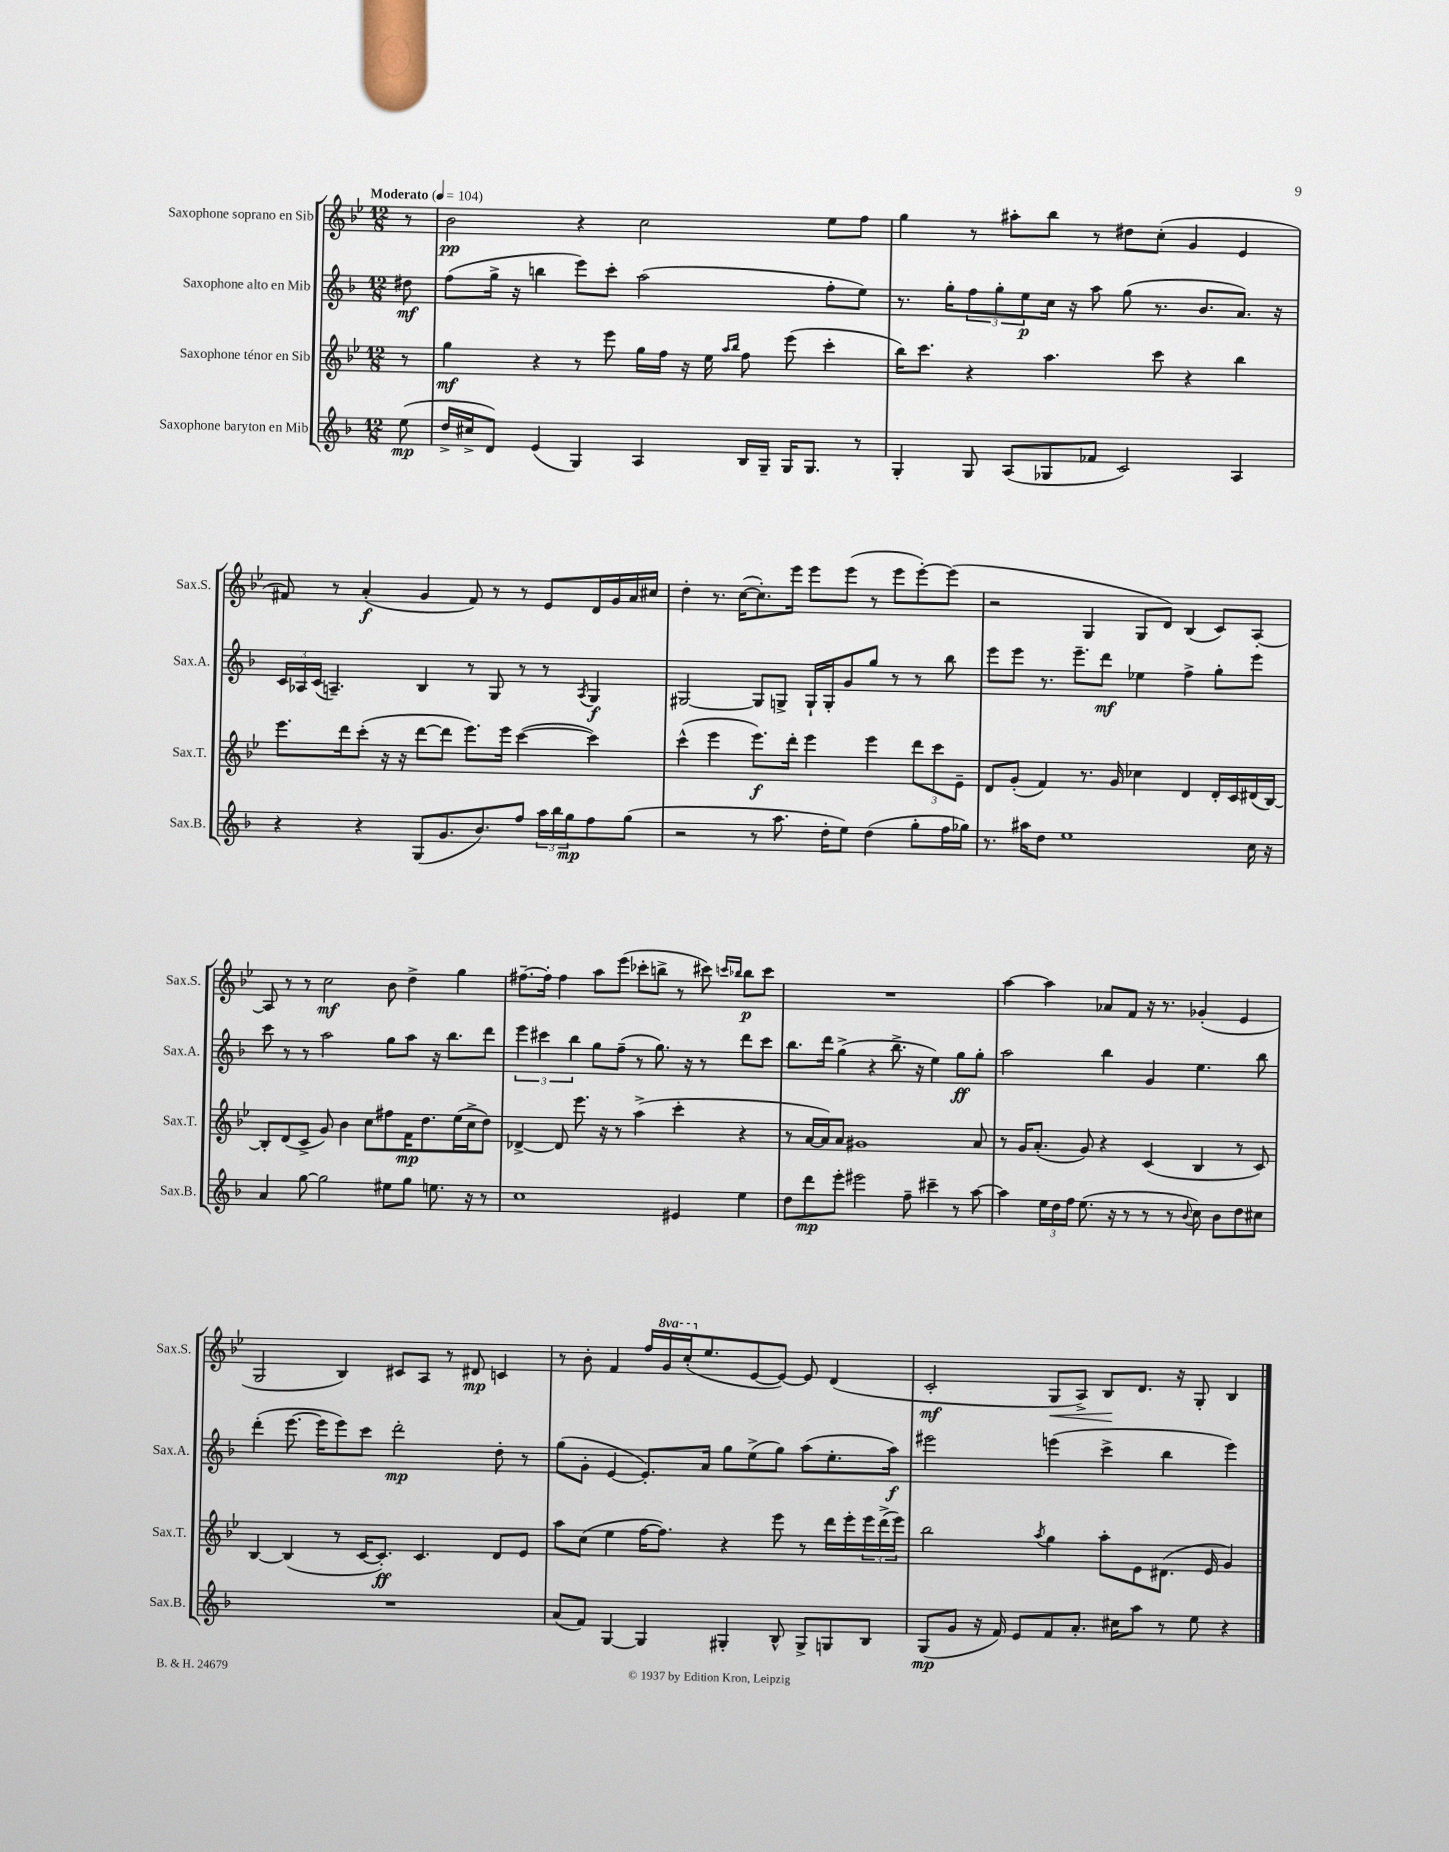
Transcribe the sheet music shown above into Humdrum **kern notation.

**kern	**kern	**kern	**kern
*staff4	*staff3	*staff2	*staff1
*clefG2	*clefG2	*clefG2	*clefG2
*k[b-]	*k[b-e-]	*k[b-]	*k[b-e-]
*M12/8	*M12/8	*M12/8	*M12/8
*MM104	*MM104	*MM104	*MM104
(8ee\	8r	8dd#\	8r
=	=	=	=
16dd^/LL	4gg\	(8ff\L	2b-\
16cc#^/J	.	.	.
8d/J)	.	16gg^\Jk	.
.	.	16r	.
(4e/	4r	4bb\	.
4G/)	8r	8eee\L)	4r
.	8eee-\	8ccc'\J	.
4A/	16gg\LL	(2aa\	2cc\
.	16ff\JJ	.	.
.	16r	.	.
.	16ee-\	.	.
.	16qqaa/LL	.	.
.	16qqbb-/JJ	.	.
16B-/LL	8ff\	.	.
16G~/JJ	.	.	.
16G/LK	(8eee-\	.	.
8.G/J	.	.	.
.	4ccc'\	8ff'\L	8ee-\L
8r	.	8ee\J)	8ff\J
=	=	=	=
4G'/	16bb-\LK)	8.r	4gg\
.	8.ccc\J	.	.
.	.	16gg'\LK	.
8G/	4r	12ff\	8r
.	.	12gg'\	.
(8A/L	.	.	8aa#'\L
.	.	12ee\	.
8G-/	4.aa\	16cc\Jk	8bb-\J
.	.	16r	.
8f-/J	.	8aa\	8r
2c/)	.	(8gg\	8dd#\L
.	8ccc\	8.r	(8cc'\J
.	4r	.	4g/
.	.	8.b-/L	.
4A/	4bb-\	8.a/J)	4e-/
.	.	16r	.
=	=	=	=
4r	8.eee-\L	24c/LL	8f#/)
.	.	24A-/	.
.	.	(24c/JJ	.
.	.	4.A~/)	8r
.	16ddd\k	.	.
4r	(8ccc'\J	.	(4a'/
.	16r	.	.
.	16r	.	.
(8G/L	[8ddd\L	4B-/	4g/
8.g/	8ddd\]J	.	.
.	8.eee-\L)	8r	8f#/)
8.b-/)	.	.	.
.	.	8G/	8r
.	16eee-\Jk	.	.
8ff/J	([4ccc\	8r	8r
24aa\LL	.	8r	8e-/L
24bb-\	.	.	.
24gg\J	.	.	.
.	.	8qA/	.
8ff\	4ccc\])	4G/	16d/L
.	.	.	16g/
(8gg\J	.	.	16a/
.	.	.	16cc#/JJ
=	=	=	=
2r	(4ccc^^\	[2G#/	4dd'\
.	4eee-\	.	8.r
.	.	.	([16cc\LK
8r	8.eee-\L)	8G#/]L	8.cc'\])
8.aa\	.	8G^/J	.
.	16ddd'\Jk	.	16eee-\Jk
.	4eee-\	16G`/LL	8eee-\L
16dd'\LK	.	16G'/J	.
8ee\J)	.	8g/	(8eee-\J
(4dd\	4eee-\	8gg/J	8r
.	.	8r	8eee-\L
8gg'\L	12ddd\L	8r	[8eee-'\)
.	12ccc\	.	.
16ff\L	.	8bb-\	(8eee-\]J
.	12e-~\J	.	.
16gg-\JJ)	.	.	.
=	=	=	=
8.r	8d/L	8eee\L	2r
.	(8g'/J	8eee\J	.
16aa#\LK	.	.	.
8dd\J	4f/)	8.r	.
1ee	.	.	.
.	.	8.eee~\L	.
.	8.r	.	4G/
.	.	8ddd\J	.
.	16g/	.	.
.	4cc-\	4ee-\	8G/L
.	.	.	8d/J)
.	4d/	4ff^\	(4B-/
.	16d'/LL	8gg'\L	8c/L)
.	16c/	.	.
16cc\	(16d#/	8eee\J	[8A'/J
16r	[16B-/JJ)	.	.
=	=	=	=
4a/	8B-'/]L	8ccc\	8A/]
.	(8d/	8r	8r
[8gg\	8c^/J	8r	8r
2gg\]	8g/)	2aa\	2cc\
.	4b-\	.	.
.	8cc\L	.	.
8ee#\L	8ff#\	8gg\L	8b-\
8gg\J	16f\K	8aa\J	4dd^\
.	8.dd\	.	.
8.ee\	.	16r	.
.	.	8.bb-\L	.
.	(16ee-\L	.	4gg\
16r	16cc^\J	.	.
8r	8dd\J)	8ddd\J	.
=	=	=	=
1cc	[4d-^/	6eee\	[8.ff#~\L
.	.	6ccc#\	.
.	.	.	16ff#'\]Jk
.	8d-/]	.	4ff#\
.	.	6bb-\	.
.	8.eee-\	.	.
.	.	8gg\L	8aa\L
.	16r	.	.
.	8r	(8ff~\J	(8eee-\J
.	(4aa^\	8r	8ccc-'\L
.	.	8.gg\)	8bb^\J
4e#/	4ccc'\	.	8r
.	.	16r	.
.	.	8r	8ccc#\)
.	.	.	16qqccc/LL
.	.	.	16qqbb-/JJ
4ee\	4r	8ddd\L	8bb-\L
.	.	8ccc#\J	8ccc\J
=	=	=	=
8dd\L	8r	8.bb-\L	1.r
8ddd\	[16a/LL	.	.
.	16a/]J)	16ddd\Jk	.
8eee'\J	8a/J	(4gg^\	.
2eee#\	1g#	.	.
.	.	4r	.
.	.	8.bb-^\	.
8ff~\	.	.	.
.	.	16r	.
4ccc#~\	.	4ee\)	.
8r	.	8gg\L	.
[8aa\	8a/	8gg'\J	.
=	=	=	=
4aa\]	8r	2aa\	[4aa\
.	16g/LK	.	.
.	(8.a'/J	.	.
24ee\LL	.	.	4aa\]
24dd\	.	.	.
24ff\JJ	.	.	.
(8.ee\	8g/)	.	.
.	4r	4bb-\	8a-/L
16r	.	.	.
8r	.	.	8f/J
8r	(4c/	4g/	16r
.	.	.	8.r
8r	.	.	.
8qqb-/	.	.	.
8cc\)	4B-/	4.ee\	(4g-'/
8b-\L	.	.	.
8dd\	8r	.	4e-/
8cc#\J	8c/)	8bb-\	.
=	=	=	=
1.r	[4B-/	(4ddd'\	2G/
.	(4B-/]	[8.eee\	.
.	.	16eee\]LK	.
.	8r	8eee\)	4B-/)
.	[16c/LK	8ccc\J	.
.	8.c'/]J)	.	.
.	.	2ddd'\	8c#/L
.	4.c/	.	8A/J
.	.	.	8r
.	.	.	8d#/
.	8d/L	8dd'\	4c/
.	8e-/J	8r	.
=	=	=	=
(8a/L	8aa\L	(8gg\L	8r
8f/J)	(8cc\J	8g'\J	8b-'\
[4G/	4ee-\	[4e/	4f/
4G/]	[16ff\LK	8.e'/]L)	16ff/LL
.	8.ff\]J)	.	16gg/
.	.	.	(16ccc'/J
.	.	16a/Jk	8.ee-/
4G#'/	4r	8gg\L	.
.	.	(8ee^\	[8e-/
8B-^^/	8eee-\	8gg\J)	8e-/_J)
8G#^/L	8r	(8aa\L	8e-/]
8G/	16ddd\LL	8.ee'\	(4d/
.	16eee-'\	.	.
8B-/J	24eee-\	.	.
.	(24ddd^\	.	.
.	.	16aa\Jk)	.
.	24eee-\JJ)	.	.
=	=	=	=
(8G/L	2bb-\	2eee#\	2c'/
8g/J	.	.	.
16r	.	.	.
16f/)	.	.	.
8e/L	.	.	.
.	8qaa/	.	.
8f/	4gg\	(4eee\	8G/L
8.a'/J	.	.	8A^/J)
.	8aa'\L	4ccc^\	8B-/L
16cc#\LK	.	.	.
8aa\J	8e-\	.	8.d/J
8r	(8.d#\J	4bb-\	.
.	.	.	16r
8ee\	.	.	8G'/
.	16e-/	.	.
4r	4g/)	4eee\)	4B-/
==	==	==	==
*-	*-	*-	*-
